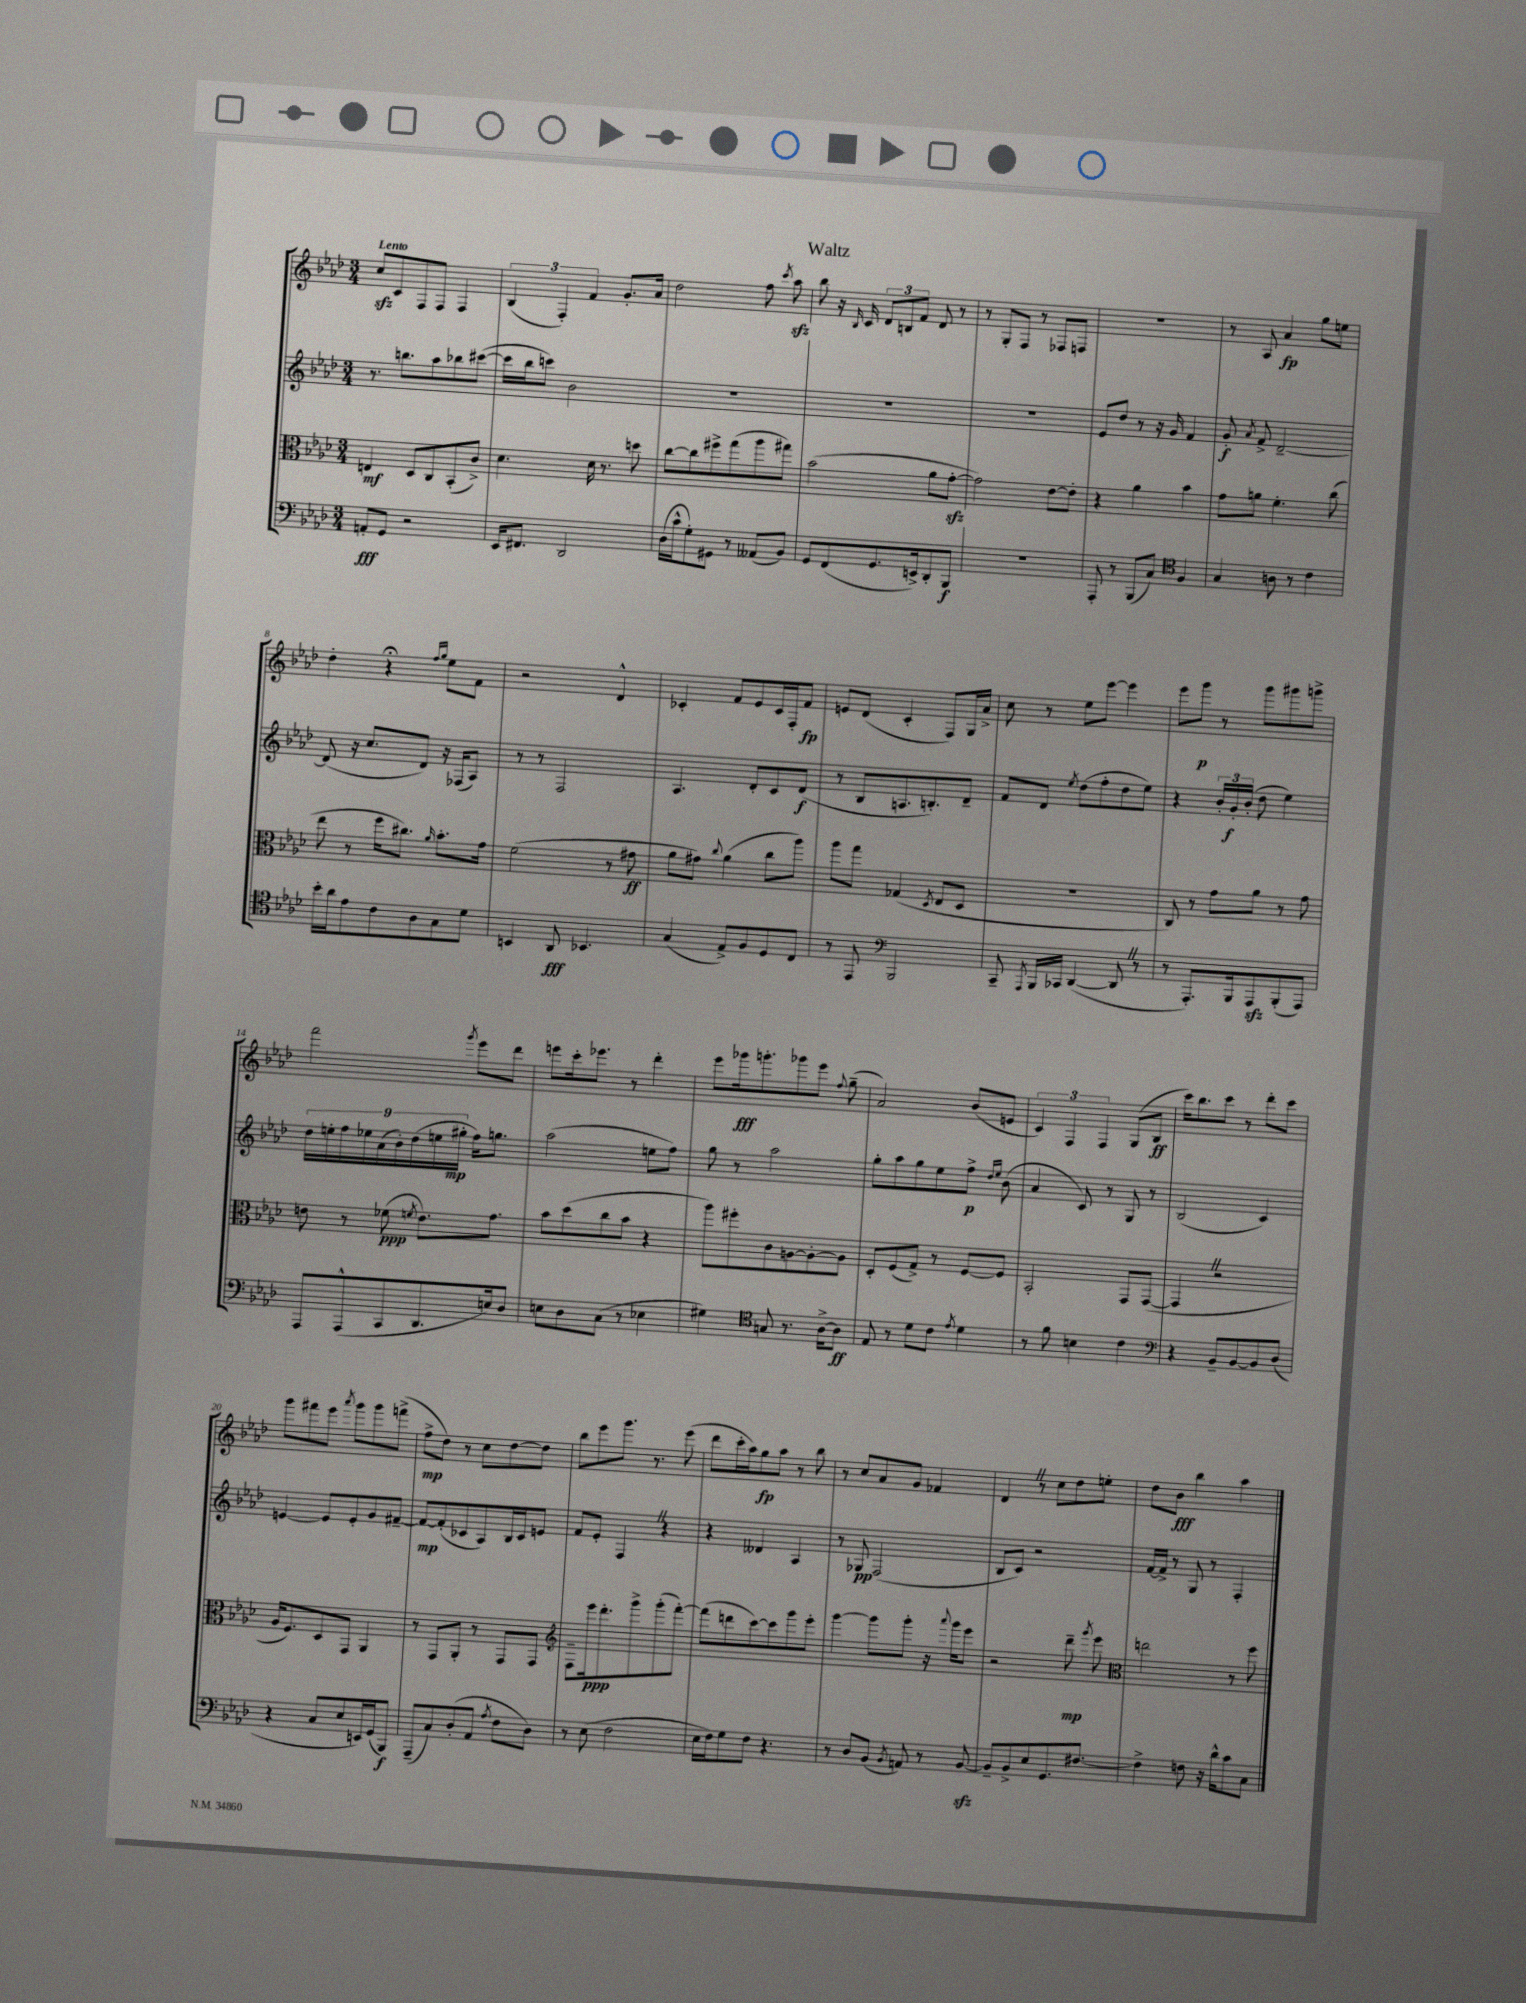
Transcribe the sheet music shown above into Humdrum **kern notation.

**kern	**dynam	**kern	**dynam	**kern	**dynam	**kern	**dynam
*part4	*part4	*part3	*part3	*part2	*part2	*part1	*part1
*staff4	*staff4	*staff3	*staff3	*staff2	*staff2	*staff1	*staff1
*clefF4	*	*clefC3	*	*clefG2	*	*clefG2	*
*k[b-e-a-d-]	*	*k[b-e-a-d-]	*	*k[b-e-a-d-]	*	*k[b-e-a-d-]	*
*M3/4	*	*M3/4	*	*M3/4	*	*M3/4	*
=1	=1	=1	=1	=1	=1	=1	=1
!	!	!	!	!	!	!LO:TX:a:B:t=Lento	!
8AAn'/L	fff	4En/	mf	8.r	.	8cczz/L	.
8GG/J	.	.	.	.	.	8c/	.
.	.	.	.	8.bbn\L	.	.	.
2r	.	8D-/L	.	.	.	8F/	.
.	.	8C/	.	8aa-\	.	8F/J	.
.	.	(8BB-'/	.	8bb-X\	.	4F/	.
.	.	8c^/J)	.	([8ccc#X\J	.	.	.
=2	=2	=2	=2	=2	=2	=2	=2
16EE-/KL	.	4.d-\	.	16ccc#\LL]	.	(6B-/	.
8.FF#X/J	.	.	.	16bb-\J	.	.	.
.	.	.	.	8cccn\J)	.	.	.
.	.	.	.	.	.	6F'/)	.
2DD-/	.	.	.	2b-\	.	.	.
.	.	.	.	.	.	6f/	.
.	.	16d-\	.	.	.	.	.
.	.	8.r	.	.	.	.	.
.	.	.	.	.	.	8.g'/L	.
.	.	8ddn\	.	.	.	.	.
.	.	.	.	.	.	16a-/Jk	.
=3	=3	=3	=3	=3	=3	=3	=3
(16D-\LL	.	[8cc\L	.	2.r	.	2dd-\	.
16c^^\J	.	.	.	.	.	.	.
8G'\)	.	8cc\]	.	.	.	.	.
8GG#X\J	.	8ff#X^\	.	.	.	.	.
8r	.	(8gg\	.	.	.	.	.
(8AA--X/L	.	8aa-\	.	.	.	8ff\	.
.	.	.	.	.	.	8qccc/	.
8BB-/J)	.	8gg#X\J)	.	.	.	8aa-zz\	.
=4	=4	=4	=4	=4	=4	=4	=4
8GG/L	.	(2b-\	.	2.r	.	8bb-\	.
(8FF/	.	.	.	.	.	16r	.
.	.	.	.	.	.	16qqB-/	.
.	.	.	.	.	.	16c/	.
8.GG/	.	.	.	.	.	12d-/L	.
.	.	.	.	.	.	12Bn/	.
.	.	.	.	.	.	12f/J	.
16EEn^/k)	.	.	.	.	.	.	.
8DD-'/	.	8a-\L	.	.	.	8d-/	.
8BBB-/J	f	[8gzz'\J	.	.	.	8r	.
=5	=5	=5	=5	=5	=5	=5	=5
2.r	.	2g\])	.	2.r	.	8r	.
.	.	.	.	.	.	8G'/L	.
.	.	.	.	.	.	8F/J	.
.	.	.	.	.	.	8r	.
.	.	[8e-\L	.	.	.	8F-X/L	.
.	.	8e-'\J]	.	.	.	8Fn/J	.
=6	=6	=6	=6	=6	=6	=6	=6
8AAA-'/	.	4r	.	8e-/L	.	2.r	.
8r	.	.	.	8dd-/J	.	.	.
(8BBB-/L	.	4a-\	.	8r	.	.	.
8C/J)	.	.	.	16r	.	.	.
.	.	.	.	16g/	.	.	.
*clefC4	*	*	*	*	*	*	*
4F/	.	4b-\	.	4f/	.	.	.
=7	=7	=7	=7	=7	=7	=7	=7
4G/	.	8g\L	.	8g'/	f	8r	.
.	.	.	.	8qa-/	.	.	.
.	.	8an\J	.	8f^/	.	8A-/	.
8An\	.	4.f'\	.	[2d-~/	.	4a-/	fp
8r	.	.	.	.	.	.	.
4c\	.	.	.	.	.	8gg\L	.
.	.	(8cc\	.	.	.	8een\J	.
!!LO:LB:g=z
=8	=8	=8	=8	=8	=8	=8	=8
16b-'\LL	.	8ee-\	.	(8d-/]	.	4dd-'\	.
16a-\J	.	.	.	.	.	.	.
8e-\	.	8r	.	16r	.	.	.
.	.	.	.	8.cc/L	.	.	.
8c\	.	16ff\KL	.	.	.	4r;<	.
.	.	8.cc#X\J)	.	.	.	.	.
8A-\	.	.	.	8d-/J)	.	.	.
.	.	.	.	.	.	16qqff/LL	.
.	.	16qqa-/	.	.	.	16qqgg/JJ	.
8G\	.	8.b-'\L	.	16r	.	8ee-\L	.
.	.	.	.	(16F-X/KL	.	.	.
8d-\J	.	.	.	8A-/J)	.	8f\J	.
.	.	16g\Jk	.	.	.	.	.
=9	=9	=9	=9	=9	=9	=9	=9
4BBn/	.	(2f\	.	8r	.	2r	.
.	.	.	.	8r	.	.	.
8AA-/	fff	.	.	2F/	.	.	.
4.BB-X/	.	.	.	.	.	.	.
.	.	8r	.	.	.	4d-^^/	.
.	.	8g#X\	ff	.	.	.	.
=10	=10	=10	=10	=10	=10	=10	=10
(4G/	.	8a-\L	.	4.A-/	.	4c-X'/	.
.	.	8g#X\J)	.	.	.	.	.
.	.	8qqcc/	.	.	.	.	.
8E-^/L)	.	(4a-\	.	.	.	8f/L	.
8F/	.	.	.	8d-'/L	.	8e-/	.
8D-/	.	8cc\L	.	8c/	.	16c-/L	.
.	.	.	.	.	.	16F'/J	.
8C/J	.	8aa-\J)	.	(8d-/J	f	8f/J	fp
=11	=11	=11	=11	=11	=11	=11	=11
8r	.	8aa-\L	.	8r	.	8en/L	.
8EE-/	.	8gg\J	.	8B-/L	.	(8d-/J	.
*clefF4	*	*	*	*	*	*	*
2BBB-/	.	(4G-X/	.	8.An/	.	4c'/	.
.	.	.	.	8.Bn'/)	.	.	.
.	.	8qD-/	.	.	.	.	.
.	.	8E-/L	.	.	.	8F/L)	.
.	.	8D-/J	.	8d-~/J	.	16G/L	.
.	.	.	.	.	.	16a-^/JJ	.
=12	=12	=12	=12	=12	=12	=12	=12
8CC~/	.	2.r	.	8f/L	.	8cc\	.
8qAAA-/	.	.	.	.	.	.	.
16BBB-/LL	.	.	.	8d-/J	.	8r	.
16CC-X/JJ	.	.	.	.	.	.	.
.	.	.	.	8qee-/	.	.	.
([4DD-/	.	.	.	(8dd-\L	.	8ee-\L	.
.	.	.	.	8ff'\	.	[8eee-\J	.
8DD-Z/]	.	.	.	8dd-\	.	4eee-\]	.
8r	.	.	.	8ee-\J)	.	.	.
=13	=13	=13	=13	=13	=13	=13	=13
8r	.	8C/)	.	4r	.	8eee-\L	.
8.AAA-'/L)	.	8r	.	.	.	8ggg\J	p
.	.	8g\L	.	24b-'/LL	.	8r	.
.	.	.	.	24g'/	f	.	.
16BBB-/k	.	.	.	.	.	.	.
.	.	.	.	(24b-'/JJ	.	.	.
8AAA-zz/	.	8a-\J	.	8dd-\	.	8ggg\L	.
(8BBB-'/	.	8r	.	4ee-\)	.	8ggg#X\	.
8AAA-/J)	.	8g\	.	.	.	8gggn^\J	.
!!LO:LB:g=z
=14	=14	=14	=14	=14	=14	=14	=14
8AAA-/L	.	8en\	.	18dd-\LL	.	2fff\	.
.	.	.	.	18een'\	.	.	.
.	.	.	.	18ff\	.	.	.
(8AAA-^^/	.	8r	.	.	.	.	.
.	.	.	.	18ee-X\	.	.	.
.	.	.	.	(18a-\	.	.	.
8CC/	.	(8f-X\	ppp	.	.	.	.
.	.	.	.	18b-'\)	.	.	.
.	.	.	.	(18dd-\	.	.	.
.	.	8qfn/	.	.	.	.	.
8.DD-/	.	8.e\L)	.	.	.	.	.
.	.	.	.	18een\	.	.	.
.	.	.	.	18gg#X'\JJ	mp	.	.
.	.	.	.	.	.	8qggg/	.
.	.	.	.	16ff\KL)	.	8eee-\L	.
16En/k)	.	8.g\J	.	8.ggn\J	.	.	.
8D-/J	.	.	.	.	.	8ddd-\J	.
=15	=15	=15	=15	=15	=15	=15	=15
8En\L	.	8b-\L	.	(2aa-\	.	8eeen\L	.
8D-\	.	(8dd-\	.	.	.	16ccc'\k	.
.	.	.	.	.	.	8.eee-X\J	.
(8C\J	.	8cc\	.	.	.	.	.
8r	.	8b-\J	.	.	.	8r	.
4E-X\	.	4r	.	8een\L	.	4ddd-'\	.
.	.	.	.	8ff\J)	.	.	.
=16	=16	=16	=16	=16	=16	=16	=16
4G#X\)	.	8aa-\L)	.	8gg\	.	8eee-\L	.
.	.	8ff#X'\	.	8r	.	16ggg-X\k	fff
.	.	.	.	.	.	8.gggn'\	.
*clefC4	*	*	*	*	*	*	*
8Gn/	.	8c\	.	2aa-\	.	.	.
8.r	.	[8An\	.	.	.	8ggg-X\	.
.	.	8A'\_	.	.	.	8eee-\J	.
[16A-^\KL	.	.	.	.	.	.	.
.	.	.	.	.	.	8qqff/	.
8A-\J]	ff	8A\J]	.	.	.	(8gg~\	.
=17	=17	=17	=17	=17	=17	=17	=17
8E-/	.	8D-'/L	.	8gg'\L	.	2a-/)	.
8r	.	(8F/	.	8aa-\	.	.	.
8d-\L	.	8G^/J)	.	8gg\	.	.	.
8c\J	.	8r	.	8ee-\	.	.	.
8qe-/	.	.	.	.	.	.	.
4d-\	.	[8F/L	.	8ff^\J	p	(8b-/L	.
.	.	.	.	16qqdd-/LL	.	.	.
.	.	.	.	16qqee-/JJ	.	.	.
.	.	8F/J]	.	(8b-\	.	8en/J	.
=18	=18	=18	=18	=18	=18	=18	=18
8r	.	2BB-'/	.	4a-/	.	6c/)	.
8f\	.	.	.	.	.	.	.
.	.	.	.	.	.	6F/	.
4Bn\	.	.	.	8c/)	.	.	.
.	.	.	.	.	.	6F/	.
.	.	.	.	8r	.	.	.
4c\	.	8GG/L	.	8G/	.	(8G/L	.
.	.	([8GG/J	.	8r	.	8B-/J	ff
=19	=19	=19	=19	=19	=19	=19	=19
*clefF4	*	*	*	*	*	*	*
4r	.	4GGZ/]	.	(2B-/	.	16ccc\KL)	.
.	.	.	.	.	.	8.bb-\	.
8BB-~/L	.	2r	.	.	.	8ccc\J	.
[8BB-/	.	.	.	.	.	8r	.
8BB-/]	.	.	.	4c/)	.	8ddd-'\L	.
(8D-/J	.	.	.	.	.	8ccc\J	.
!!LO:LB:g=z
=20	=20	=20	=20	=20	=20	=20	=20
4r	.	16A-/KL	.	[4en/	.	8ggg\L	.
.	.	8.F/)	.	.	.	.	.
.	.	.	.	.	.	8fff#X\	.
8C/L	.	8D-/	.	8e/L]	.	8eee-\J	.
.	.	.	.	.	.	8qaaa-/	.
8E-/	.	8GG/J	.	8e'/	.	8ggg\L	.
16EEn/L)	.	4AA-/	.	8g/	.	8ggg\	.
(16GG/J	.	.	.	.	.	.	.
8BBB-/J)	f	.	.	[8f#X~/J	.	(8fffn^\J	.
=21	=21	=21	=21	=21	=21	=21	=21
(8AAA-~/L	.	8r	.	8f#/L_	mp	8ff^\L	mp
8C/)	.	8GG/L	.	(8f#'/]	.	8dd-\J)	.
(8D-'/	.	8AA-'/J	.	8c-X/	.	8r	.
8AA-/J	.	8r	.	8A-/)	.	8cc\L	.
8qA-/	.	.	.	.	.	.	.
8F\L	.	8GG/L	.	16B-/L	.	[8dd-\	.
.	.	.	.	16c-/J	.	.	.
8D-\J)	.	8GG/J	.	8en/J	.	8dd-\J]	.
=22	=22	=22	=22	=22	=22	=22	=22
*	*	*clefG2	*	*	*	*	*
8r	.	8F~\L	.	8f/L	.	8bb-\L	.
(8E-\	.	16eee-\k	ppp	8e-'/J	.	8eee-\	.
.	.	8.ddd-'\	.	.	.	.	.
2F\	.	.	.	4FZ/	.	8.ggg\J	.
.	.	8ggg^\	.	.	.	.	.
.	.	.	.	.	.	8.r	.
.	.	(8ggg'\	.	4r	.	.	.
.	.	[8fff'\J)	.	.	.	(8eee-\	.
=23	=23	=23	=23	=23	=23	=23	=23
16E-\LL	.	(8fff\L]	.	4r	.	8ddd-\L	.
16F\J)	.	.	.	.	.	.	.
8G\	.	8dddn\	.	.	.	16ccc'\L	.
.	.	.	.	.	.	16aa-\J)	.
8F\J	.	[8ccc\)	.	4d--X/	.	8gg\	fp
4.r	.	8ccc\]	.	.	.	8aa-\J	.
.	.	8ggg\	.	4A-/	.	8r	.
.	.	8eee-'\J	.	.	.	8bb-\	.
=24	=24	=24	=24	=24	=24	=24	=24
8r	.	[4ggg\	.	8r	.	8r	.
8D-/L	.	.	.	8G-X/	pp	8cc/L	.
(8BB-/J	.	8ggg\L]	.	(2F/	.	8a-/	.
8qBB-/	.	.	.	.	.	.	.
8AAn/)	.	8ggg'\J	.	.	.	8g/J	.
8r	.	16r	.	.	.	4f-X/	.
.	.	8qqaaa-/	.	.	.	.	.
.	.	16ggg\KL	.	.	.	.	.
[8BB-zz/	.	8eee-\J	.	.	.	.	.
=25	=25	=25	=25	=25	=25	=25	=25
8BB-~/L]	.	2r	.	8B-/L	.	4d-Z/	.
8BB-^/	.	.	.	8c/J)	.	.	.
8E-/	.	.	.	2r	.	8r	.
8.GG/	.	.	.	.	.	8cc\L	.
.	.	8ddd-~\	mp	.	.	8dd-\	.
[8.F#X/J	.	.	.	.	.	.	.
.	.	8qggg/	.	.	.	.	.
.	.	8eee-\	.	.	.	8een'\J	.
=26	=26	=26	=26	=26	=26	=26	=26
*	*	*clefC3	*	*	*	*	*
4F#^\]	.	2een\	.	[16f/LL	.	8dd-\L	.
.	.	.	.	16f^/JJ]	.	.	.
.	.	.	.	8r	.	8b-\J	fff
8Fn\	.	.	.	8G/	.	4bb-\	.
16r	.	.	.	8r	.	.	.
16d-^^\KL	.	.	.	.	.	.	.
8c\	.	8r	.	4F'/	.	4aa-\	.
8C\J	.	8ff\	.	.	.	.	.
==	==	==	==	==	==	==	==
*-	*-	*-	*-	*-	*-	*-	*-
